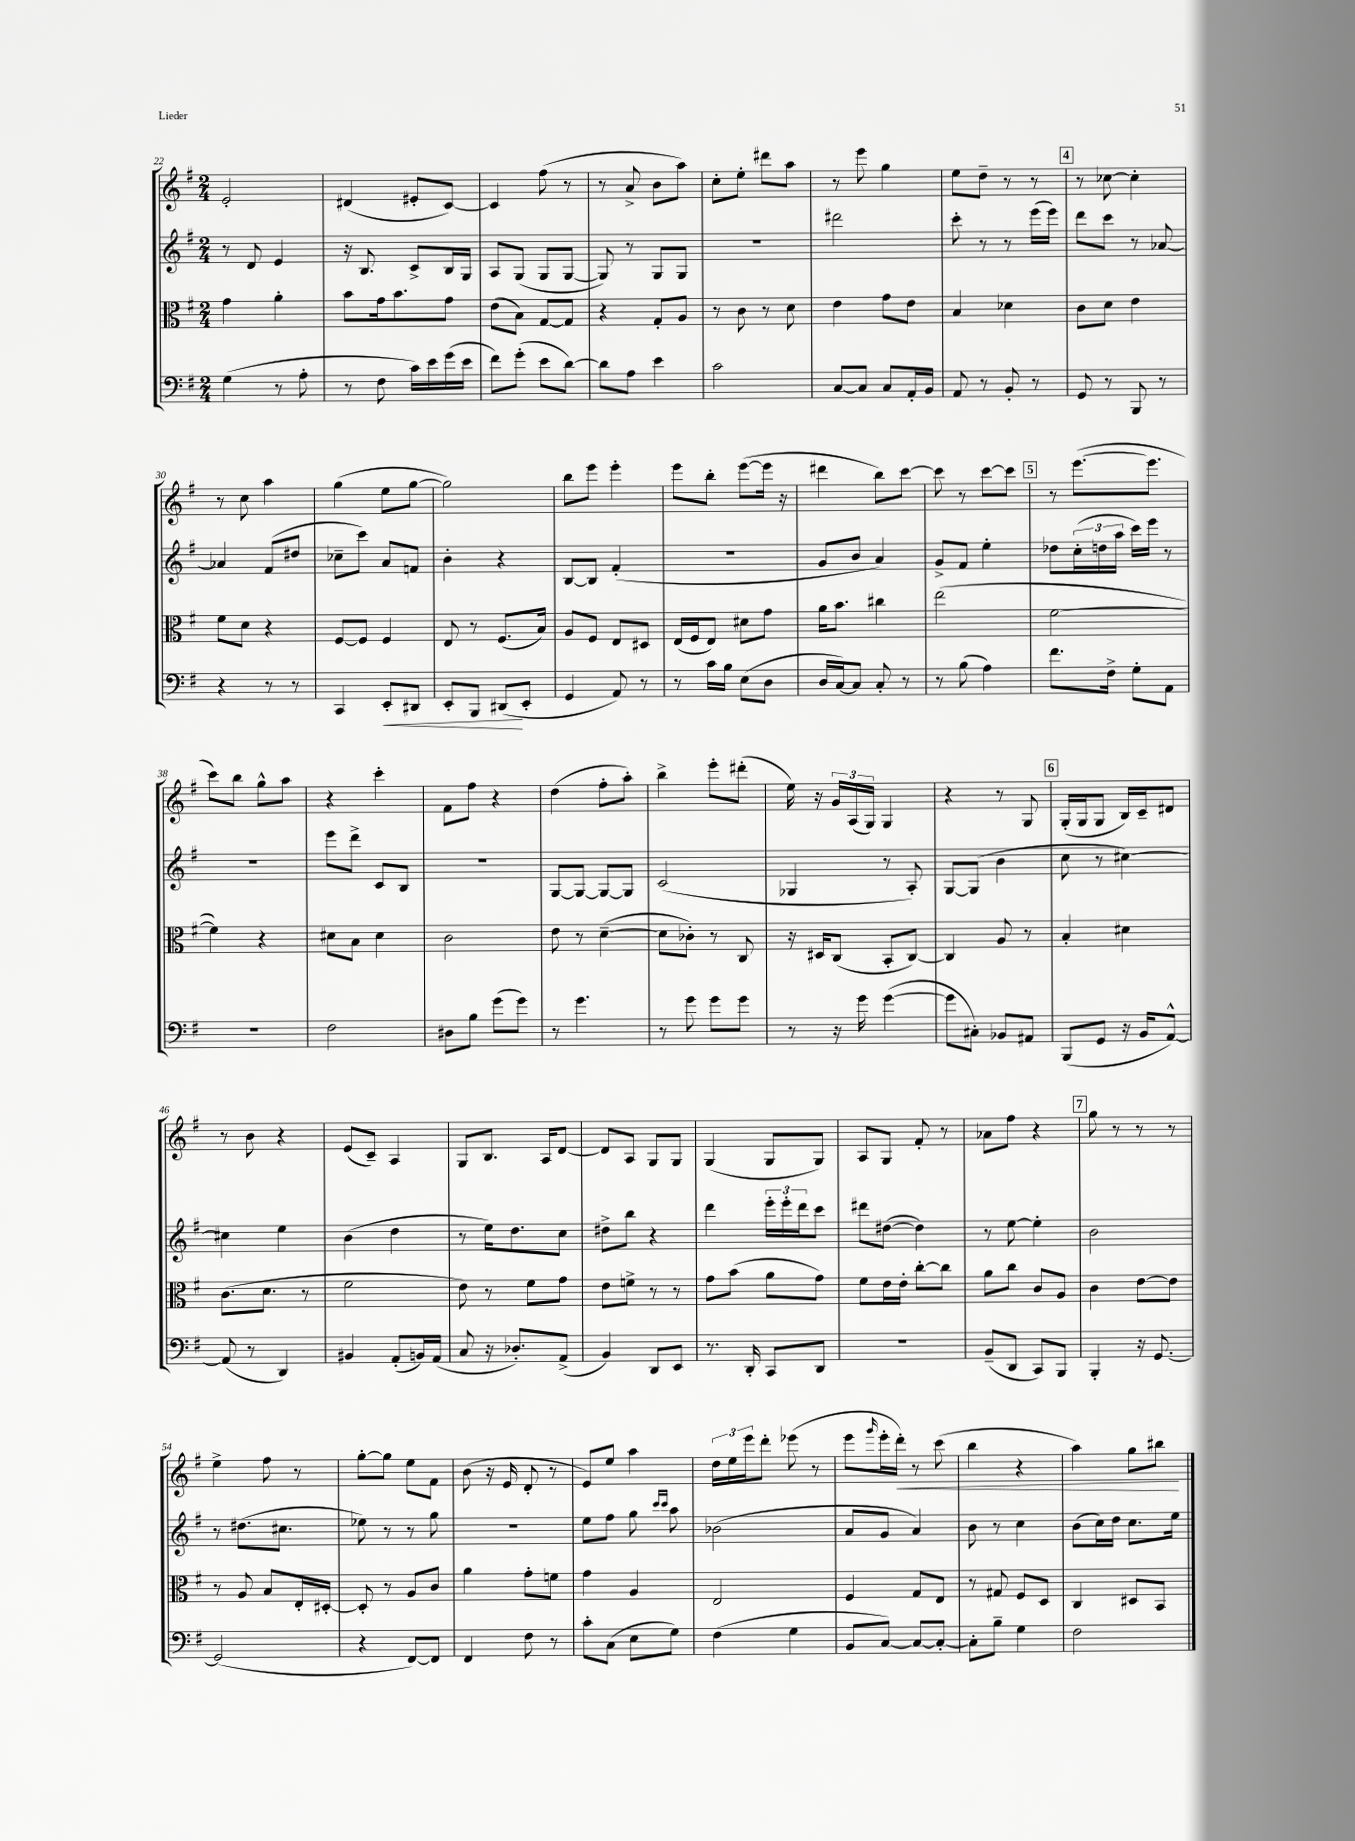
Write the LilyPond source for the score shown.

<<
\new StaffGroup <<
\new Staff = "s0" {
    \clef treble \key g \major \numericTimeSignature \time 2/4
    e'2-. |
    dis'4( eis'8-. c'8~) |
    c'4 fis''8( r8 |
    r8 a'8-> b'8 a''8) |
    c''8-. e''8-. dis'''8 a''8 |
    r8 e'''8 g''4 |
    e''8 d''8-- r8 r8 |
    \mark \markup { \box "4" } r8 ces''8~ ces''4-. |
    r8 c''8 a''4 |
    g''4( e''8 g''8~ |
    g''2) |
    b''8 e'''8 e'''4-. |
    e'''8 b''8-. e'''8~( e'''16 r16 |
    dis'''4 b''8) c'''8~ |
    c'''8 r8 c'''8~ c'''8 |
    \mark \markup { \box "5" } r8 e'''8.~( e'''8. |
    c'''8) b''8 g''8-^ a''8 |
    r4 c'''4-. |
    fis'8 fis''8 r4 |
    d''4( fis''8-. a''8-.) |
    b''4-> e'''8-. dis'''8-.( |
    e''16) r16 \tuplet 3/2 { g'16 a16( g16) } g4 |
    r4 r8 g8 |
    \mark \markup { \box "6" } g16-.( g16 g8 b16) c'16-- dis'8 |
    r8 b'8 r4 |
    e'8( c'8--) a4 |
    g8 b8. a16 d'8~ |
    d'8 a8 g8 g8 |
    g4( g8 g8) |
    a8 g8 fis'8-. r8 |
    aes'8 fis''8 r4 |
    \mark \markup { \box "7" } g''8 r8 r8 r8 |
    e''4-> fis''8 r8 |
    g''8~-. g''8 e''8 fis'8 |
    b'8( r16 e'16 d'8-. r8 |
    e'8) e''8 a''4 |
    \tuplet 3/2 { d''16 e''16 e'''16 } d'''8-. ees'''8( r8 |
    e'''8 \grace { g'''16 } e'''16-. d'''16-.\<) r8 c'''8( |
    b''4 r4 |
    a''4) g''8 bis''8\! \bar "|." |
}
\new Staff = "s1" {
    \clef treble \key g \major \numericTimeSignature \time 2/4
    r8 d'8 e'4 |
    r16 b8. c'8-> b16 g16 |
    a8 g8( g8 g8~ |
    g8) r8 g8 g8 |
    r2 |
    dis'''2 |
    c'''8-. r8 r8 e'''16( e'''16) |
    \mark \markup { \box "4" } d'''8 c'''8 r8 aes'8~ |
    aes'4 fis'8( dis''8 |
    ces''8-- c'''8) a'8 f'8 |
    b'4-. r4 |
    b8~ b8 fis'4-.( |
    R2 |
    g'8 b'8 a'4) |
    g'8-> fis'8 e''4-. |
    \mark \markup { \box "5" } des''8 \tuplet 3/2 { c''16-.( d''16 a''16 } c'''16) e'''16 r8 |
    R2 |
    e'''8 d'''8-> c'8 b8 |
    r2 |
    g8~ g8~ g8~ g8 |
    c'2( |
    ges4 r8 a8-.) |
    g8~ g8( b'4 |
    \mark \markup { \box "6" } c''8 r8 cis''4~) |
    cis''4 e''4 |
    b'4( d''4 |
    r8 e''16) d''8. c''8 |
    dis''8-> b''8 r4 |
    d'''4 \tuplet 3/2 { e'''16-. e'''16-. d'''16 } c'''8 |
    dis'''8 dis''8~( dis''4) |
    r8 e''8~ e''4-. |
    \mark \markup { \box "7" } b'2 |
    r8 dis''8.( cis''8. |
    ees''8) r8 r8 g''8 |
    R2 |
    e''8 fis''8 g''8 \grace { c'''16 c'''16 } a''8 |
    bes'2( |
    a'8 g'8 a'4) |
    b'8 r8 c''4 |
    b'8( c''16) d''16 c''8. e''16 \bar "|." |
}
\new Staff = "s2" {
    \clef alto \key g \major \numericTimeSignature \time 2/4
    g'4 a'4-. |
    b'8 g'16 b'8. g'8 |
    e'8( b8) g8~ g8 |
    r4 g8-. a8 |
    r8 c'8 r8 d'8 |
    e'4 g'8 e'8 |
    b4 des'4 |
    \mark \markup { \box "4" } c'8 d'8 e'4 |
    fis'8 d'8 r4 |
    fis8~ fis8 fis4 |
    e8 r8 fis8.( b16) |
    a8 fis8 e8 dis8 |
    e16( fis16 e8) dis'8 g'8 |
    a'16 b'8. cis''4 |
    e''2( |
    \mark \markup { \box "5" } fis'2~ |
    fis'4) r4 |
    dis'8 b8 dis'4 |
    c'2 |
    e'8 r8 d'4~--( |
    d'8 ces'8-.) r8 c8 |
    r16 dis16 c8( b,8-. c8~) |
    c4 a8 r8 |
    \mark \markup { \box "6" } b4-. dis'4 |
    c'8.( d'8. r8 |
    fis'2 |
    e'8) r8 fis'8 g'8 |
    e'8 f'8-> r8 r8 |
    g'8 b'8( a'8 g'8) |
    fis'8 e'16 e'16-. c''8~-. c''8 |
    a'8 c''8 c'8 a8 |
    \mark \markup { \box "7" } c'4 e'8~ e'8 |
    r8 a8 b8 e16-. dis16~-. |
    dis8-. r8 a8 c'8 |
    a'4 g'8-. f'8 |
    g'4 a4 |
    e2 |
    fis4 g8 e8 |
    r8 gis8 fis8 d8 |
    c4 dis8 b,8 \bar "|." |
}
\new Staff = "s3" {
    \clef bass \key g \major \numericTimeSignature \time 2/4
    g4( r8 a8-. |
    r8 fis8 c'16) e'16 g'16( e'16 |
    fis'8) g'8-.( e'8 d'8~) |
    d'8 a8 e'4 |
    c'2 |
    c8~ c8 c8 a,16-. b,16 |
    a,8 r8 b,8-. r8 |
    \mark \markup { \box "4" } g,8 r8 b,,8 r8 |
    r4 r8 r8 |
    c,4 e,8-.\< dis,8 |
    e,8-. b,,8 dis,8\!( e,8-. |
    g,4 a,8) r8 |
    r8 c'16 b16 e8( d8 |
    d16 c16~) c8 c8-. r8 |
    r8 b8( a4) |
    \mark \markup { \box "5" } fis'8. fis16-> g8-. a,8 |
    R2 |
    fis2 |
    dis8 b8 g'8( g'8) |
    r8 g'4. |
    r8 g'8 g'8 g'8 |
    r8 r16 g'16 g'4~( |
    g'8 cis8-.) bes,8 ais,8 |
    \mark \markup { \box "6" } b,,8( g,8 r16 b,16 a,8~-^) |
    a,8( r8 d,4) |
    bis,4 a,8-.( b,16) a,16( |
    c8 r16 des8.-.) a,8->( |
    b,4) d,8 e,8 |
    r8. d,16-. c,8 d,8 |
    R2 |
    b,8--( d,8 c,8) b,,8 |
    \mark \markup { \box "7" } b,,4-. r16 g,8.~ |
    g,2( |
    r4 fis,8~) fis,8 |
    fis,4 fis8 r8 |
    c'8-. c8( e8 g8) |
    fis4( g4 |
    b,8 c8~) c8~ c8~-. |
    c8-. b8-- g4 |
    fis2 \bar "|." |
}
>>
>>
\layout { \context { \Score currentBarNumber = #22 } }
